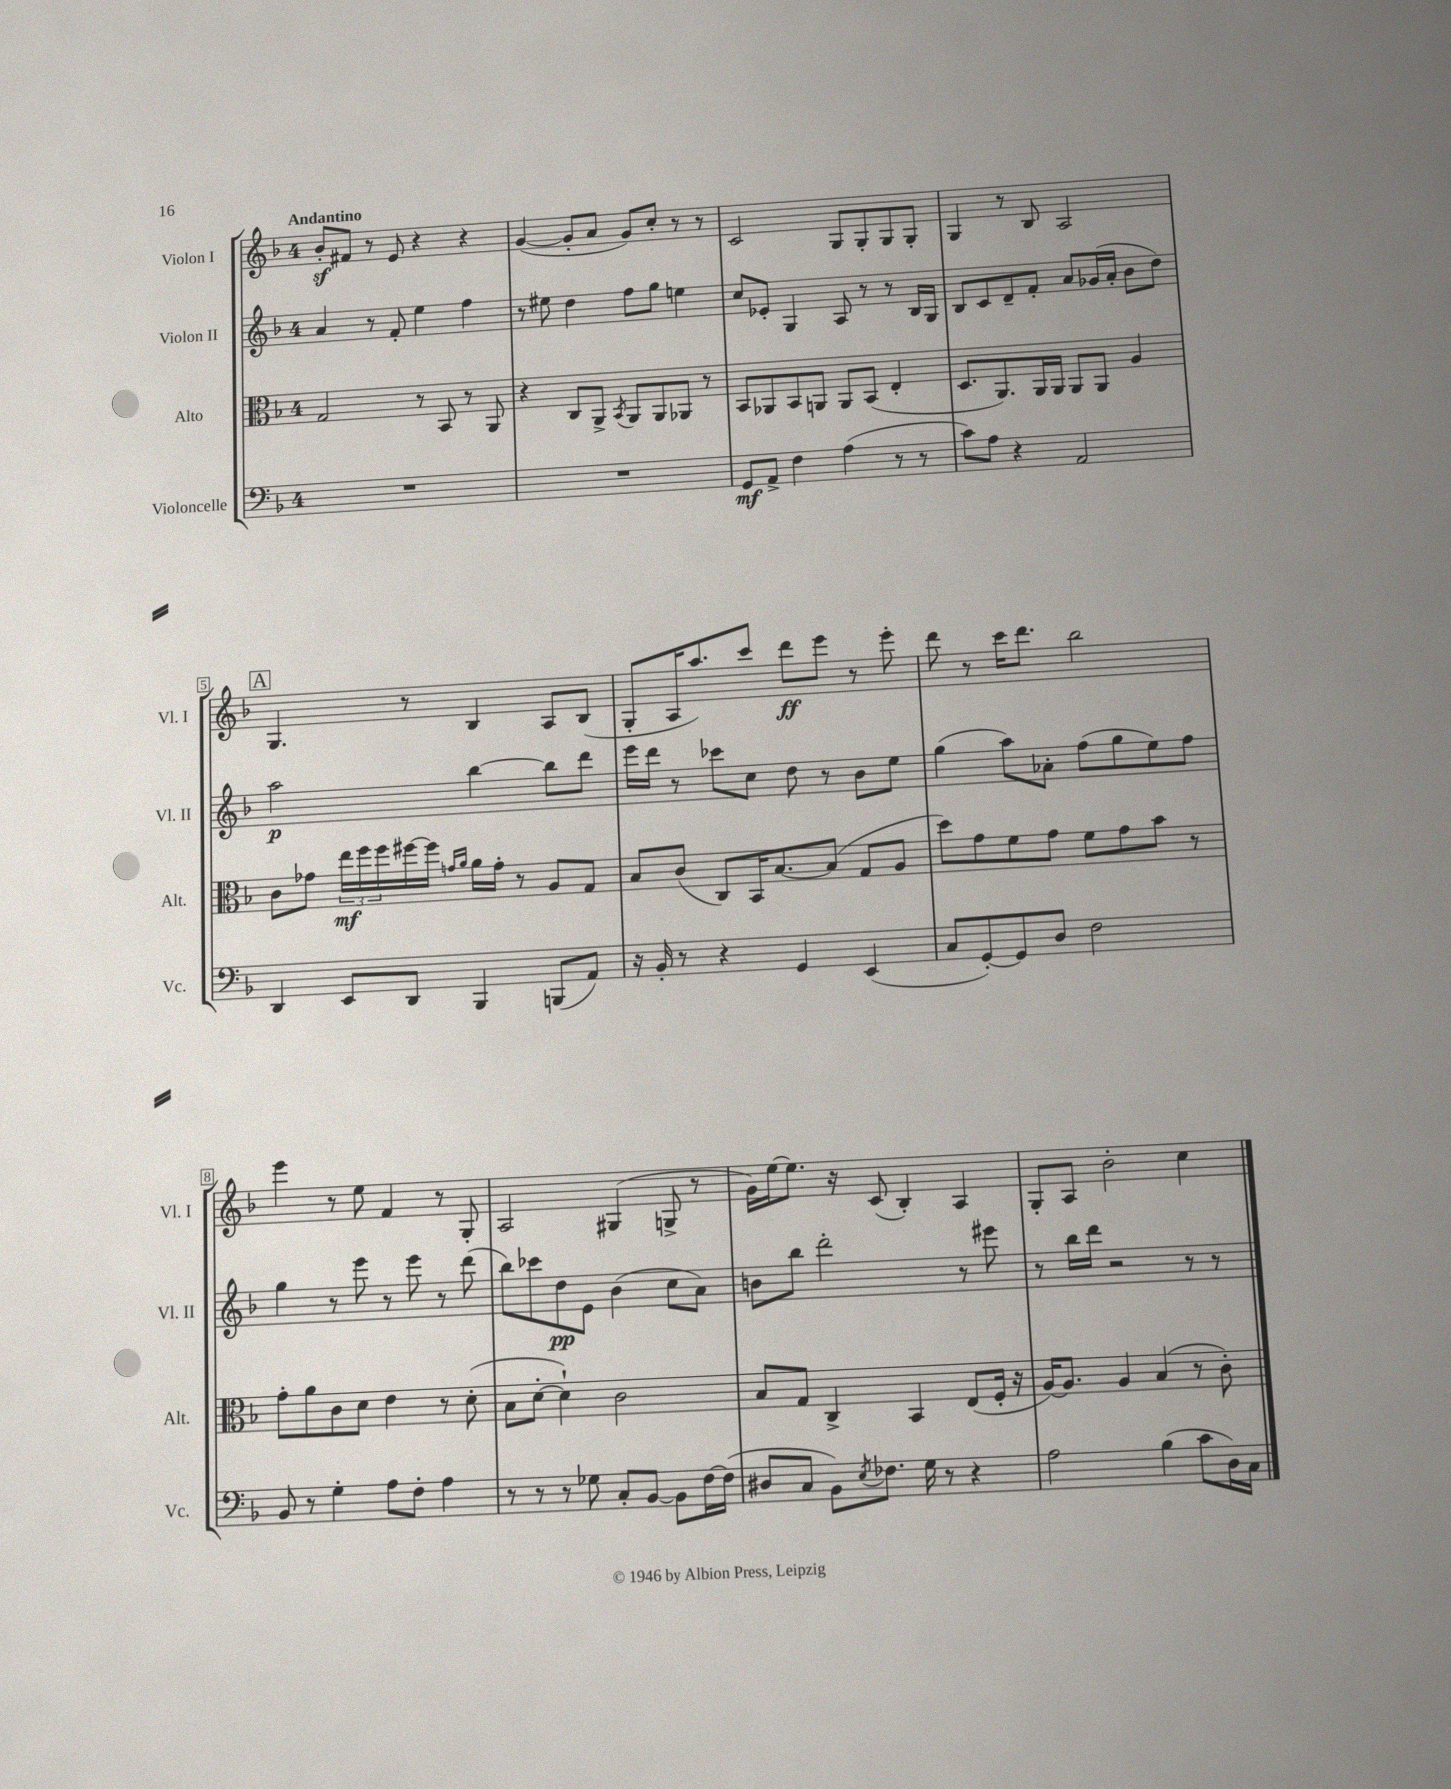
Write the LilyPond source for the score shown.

<<
\new StaffGroup <<
\new Staff = "s0" \with { instrumentName = "Violon I" shortInstrumentName = "Vl. I" } {
    \clef treble \key f \major \once \override Staff.TimeSignature.style = #'single-digit \time 4/4 \tempo "Andantino"
    bes'8-.\sf fis'8 r8 e'8 r4 r4 |
    g'4~( g'8-. a'8 g'8) c''8-. r8 r8 |
    c'2 g8 g8-. g8 g8-. |
    g4 r8 bes8 a2 |
    \mark \markup { \box "A" } g4. r8 bes4 a8 bes8( |
    g8-. a16 a''8.) c'''8 d'''8\ff e'''8 r8 e'''8-. |
    d'''8 r8 c'''16 d'''8. bes''2 |
    e'''4 r8 e''8 f'4 r8 g8-. |
    a2 gis4( g8-> r8 |
    g'16) e''16~ e''8. r16 c'8( bes4-.) a4 |
    g8-. a8 bes'2-. c''4 \bar "|." |
}
\new Staff = "s1" \with { instrumentName = "Violon II" shortInstrumentName = "Vl. II" } {
    \clef treble \key f \major \once \override Staff.TimeSignature.style = #'single-digit \time 4/4
    a'4 r8 f'8-. e''4 f''4 |
    r8 eis''8 d''4 f''8 g''8 e''4 |
    c''8 ees'8-. g4 a8 r8 r8 bes16 g16 |
    bes8 c'8 d'8-- f'8-. a'8 ges'16( a'16-. bes'8 d''8) |
    \mark \markup { \box "A" } a''2\p bes''4~ bes''8 d'''8 |
    e'''16 d'''16 r8 ces'''8 c''8 d''8 r8 bes'8 e''8 |
    g''4( a''8) aes'8-. f''8( g''8 e''8) f''8 |
    g''4 r8 e'''8 r8 e'''8 r8 d'''8( |
    bes''8) ces'''8 d''8\pp e'8 bes'4( c''8 a'8) |
    b'8 bes''8 d'''2-. r8 eis'''8 |
    r8 bes''16 d'''16 r2 r8 r8 \bar "|." |
}
\new Staff = "s2" \with { instrumentName = "Alto" shortInstrumentName = "Alt." } {
    \clef alto \key f \major \once \override Staff.TimeSignature.style = #'single-digit \time 4/4
    g2 r8 bes,8 r8 a,8 |
    r4 c8 a,8-> \acciaccatura { bes,8 } a,8 a,8 aes,8 r8 |
    bes,8 aes,8 bes,8 a,8 a,8 bes,8( e4-. |
    d8. a,8.) a,16 a,16 a,8 a,8 a4 |
    \mark \markup { \box "A" } c'8 ges'8 \tuplet 3/2 { e''16\mf f''16 f''16 } fis''16~ fis''16 \grace { g'16 a'16 } a'16 g'16-. r8 a8 g8 |
    bes8 c'8( c8) bes,16 bes8.~ bes8( g8 a8 |
    d''8) g'8 f'8 g'8 f'8 g'8 bes'8 r8 |
    g'8-. a'8 c'8 d'8 e'4 r8 d'8-.( |
    bes8 d'8~-. d'4-!) c'2 |
    bes8 g8 c4-> bes,4 e8( f16-. r16 |
    a16~) a8. a4 bes4( r8 c'8-.) \bar "|." |
}
\new Staff = "s3" \with { instrumentName = "Violoncelle" shortInstrumentName = "Vc." } {
    \clef bass \key f \major \once \override Staff.TimeSignature.style = #'single-digit \time 4/4
    R1 |
    R1 |
    g,8\mf a,8-> f4 a4( r8 r8 |
    c'8) a8 r4 a,2 |
    \mark \markup { \box "A" } d,4 e,8 d,8 bes,,4 b,,8( a,8) |
    r16 bes,16-. r8 r4 g,4 e,4( |
    c8 g,8~-.) g,8 d8 f2 |
    bes,8 r8 g4-. a8 f8-. a4 |
    r8 r8 r8 ges8 c8-. bes,8~ bes,8 f16~ f16( |
    dis8 c8 bes,8) \acciaccatura { e8 } fes8. g16 r8 r4 |
    a2 bes4( c'8 d16) c16 \bar "|." |
}
>>
>>
\layout { \context { \Score \override BarNumber.stencil = #(make-stencil-boxer 0.1 0.3 ly:text-interface::print) } }
